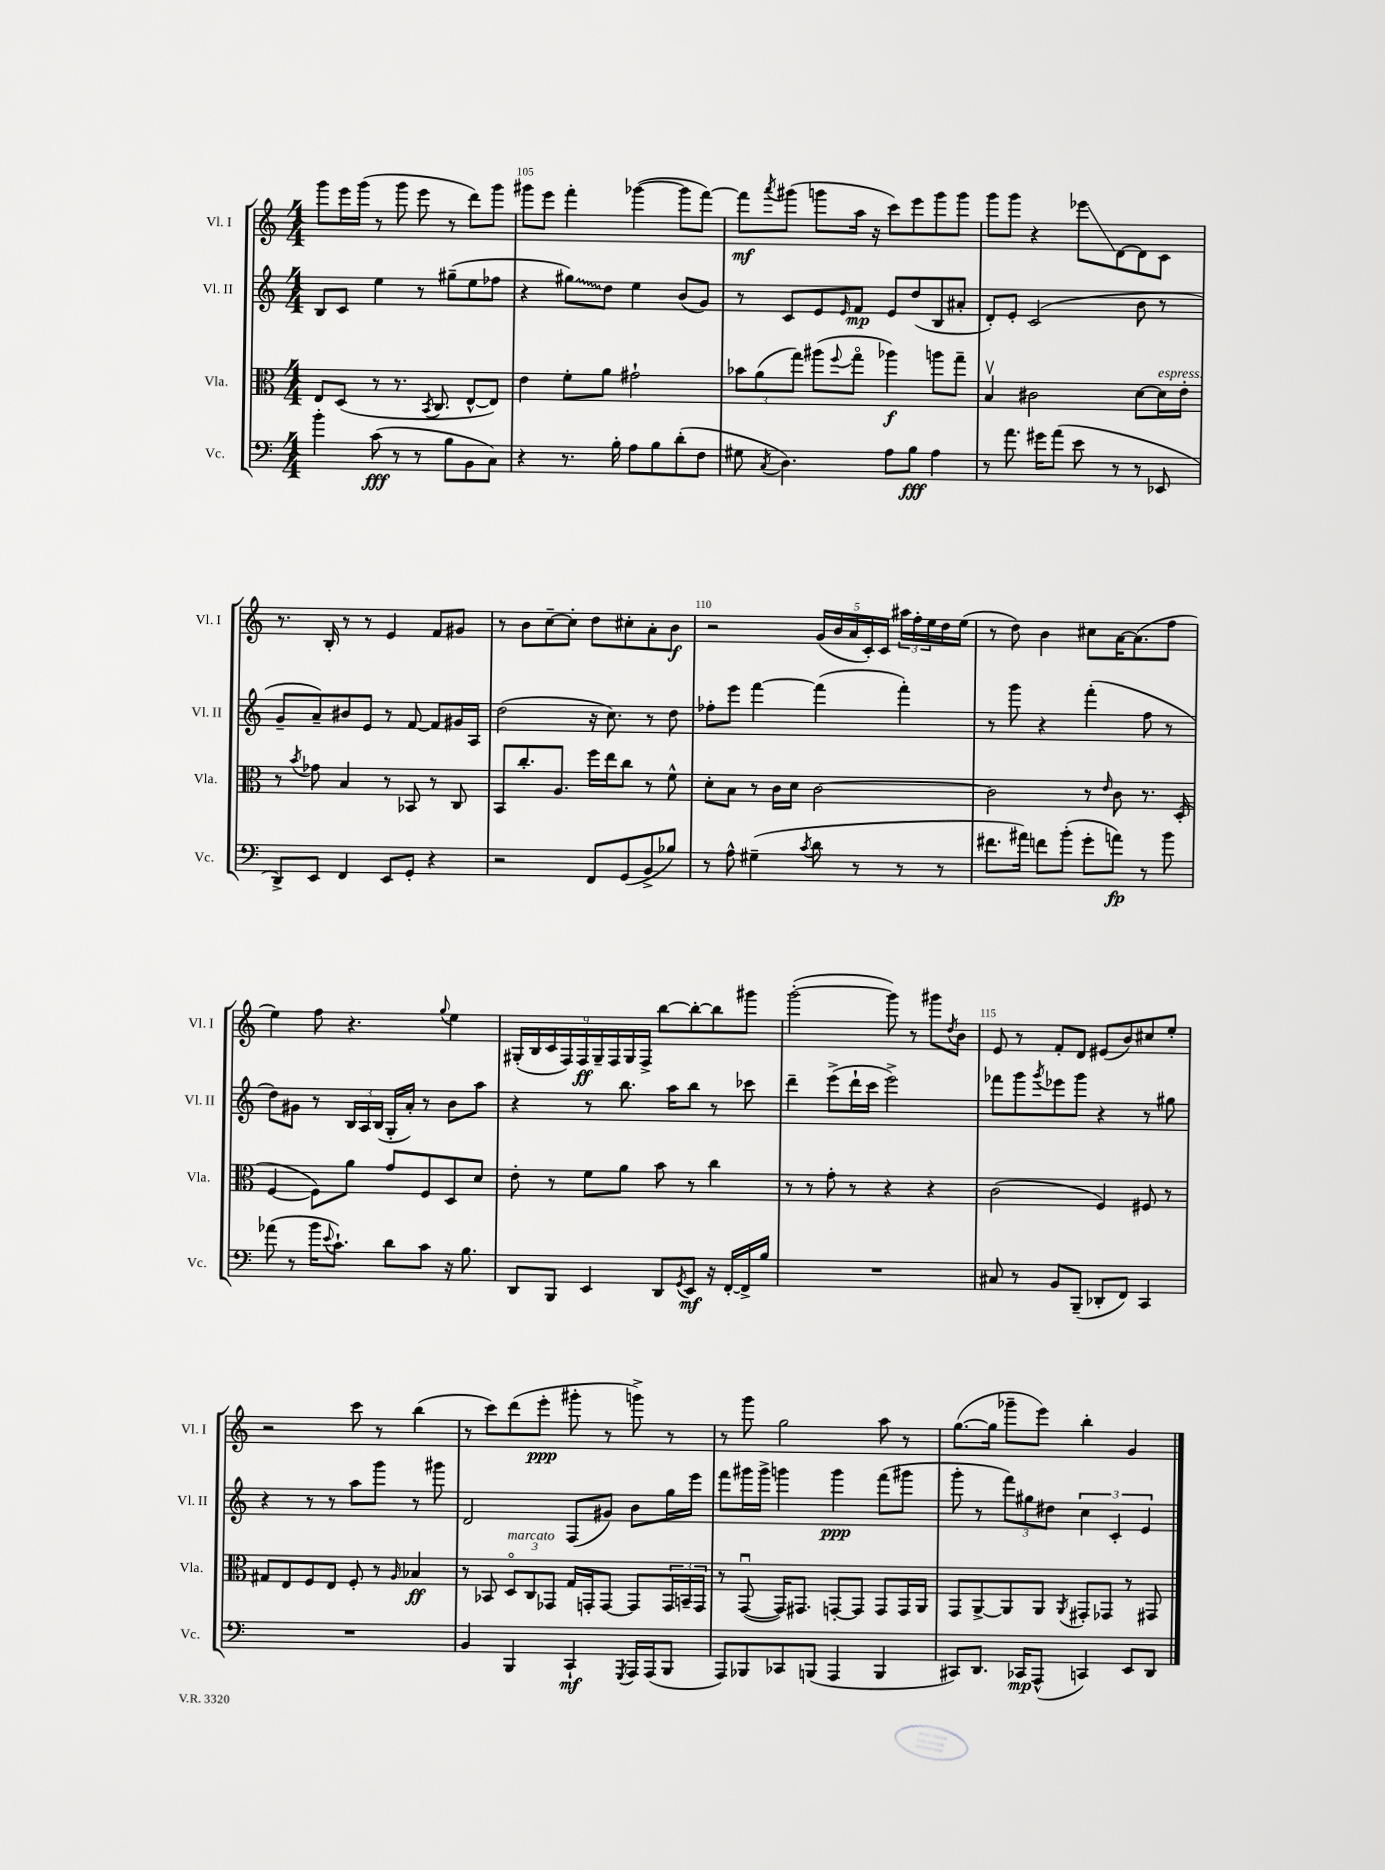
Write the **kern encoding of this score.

**kern	**kern	**kern	**kern
*staff4	*staff3	*staff2	*staff1
*clefF4	*clefC3	*clefG2	*clefG2
*k[]	*k[]	*k[]	*k[]
*M4/4	*M4/4	*M4/4	*M4/4
4b'	8E	8B	8ggg
.	(8D	8c	16eee
.	.	.	(16ggg
(8c	8r	4ee	8r
8r	8.r	.	8ggg
8r	.	8r	8eee
.	8qBB	.	.
.	8.C	.	.
8B	.	(8gg#~	8r
8BB	[8E^^	8ee	8ddd)
8C)	8E])	8ff-	8ggg
=	=	=	=
4r	4e	4r	8ggg#
.	.	.	8eee
8.r	8f'	8gg#)	4fff'
.	8a	8dd	.
16B'	.	.	.
8A	2g#`	4ee	([4ggg-
8B	.	.	.
(8d'	.	(8b	8ggg-]
8F	.	8g)	[8fff)
=	=	=	=
8G#	12b-	8r	8fff]
.	(12a	.	.
8qC	.	.	8qaaa
4.D)	.	8c	(8ggg#
.	12gg)	.	.
.	(8aa#	8e	8ggg
.	8qqff	16qqe	.
.	8ggo	8f	16aa
.	.	.	16r
8A	4aa-)	8e	8ccc)
8B	.	(8dd	8eee
4A	8aa	8B	8ggg
.	8gg~	8a#'	8ggg
=	=	=	=
8r	4Bv	8d')	8ggg
8.a	.	8e'	8ggg
.	2c#	(2c	4r
16g#	.	.	.
(8a	.	.	.
8e	.	.	8eee-
8r	.	.	[8d
8r	[8d	8b	8d]
8EE-	16d]	8r	8c
.	16e'	.	.
=	=	=	=
8DD^)	8r	8g~	8.r
.	8qb	.	.
8EE	8g-	8a~)	.
.	.	.	16B'
4FF	4B	8b#	8r
.	.	8e	8r
8EE	8r	8r	4e
8GG'	8BB-	[8f	.
4r	8r	8f]	8f
.	8C	16g#	8g#
.	.	16A	.
=	=	=	=
2r	8BB	(2dd	8r
.	8.cc'	.	8b
.	.	.	[8cc~
.	8.A	.	.
.	.	.	8cc']
8FF	16ff	16r	8dd
.	16ee	8.cc)	.
(8GG	8cc	.	8cc#'
8BB^	8r	8r	8a'
8B-)	8f^^	8dd	8b
=	=	=	=
8r	8d'	8ff-'	2r
8A^^	8B	8eee	.
(4G#~	8r	[4fff	.
.	16c	.	.
.	16d	.	.
8qc	.	.	.
8d	[2c	(4fff]	(20g
.	.	.	20b
.	.	.	20a
8r	.	.	.
.	.	.	20c')
.	.	.	20c
8r	.	4fff')	24aa#
.	.	.	24ff'
.	.	.	24ee
8r	.	.	16dd
.	.	.	(16ee
=	=	=	=
8.f#	2c]	8r	8r
.	.	8ggg	8dd)
16a#)	.	.	.
8f	.	4r	4b
(8b'	.	.	.
8g'	8r	(4fff'	8cc#
.	16qqe	.	.
8a)	8c	.	[16a
.	.	.	(8.a]
8r	8.r	8ff	.
8b	.	8r	8ff
.	(16D'	.	.
=	=	=	=
(8a-	[4F	8dd)	4ee)
8r	.	8g#	.
16b	8F])	8r	8ff
8qqe	.	.	.
8.c`)	.	.	.
.	8a	24B	4.r
.	.	24A	.
.	.	(24B	.
8d	8g	16G'	.
.	.	16a')	.
8c	8F	8r	.
.	.	.	8qqgg
16r	8D	8b	4ee
8.B	.	.	.
.	8d	8aa	.
=	=	=	=
8DD	8e'	4r	(18G#'
.	.	.	18B
.	.	.	18c
8BBB	8r	.	.
.	.	.	18F)
.	.	.	18F
4EE	8f	8r	.
.	.	.	18G#~
.	.	.	18F
.	8a	8.bb	.
.	.	.	18G#
.	.	.	18F^
8DD	8b	.	[8bb
.	.	16aa	.
8qGG	.	.	.
8EE	8r	8bb	8bb'_
16r	4cc	8r	8bb]
[16FF'	.	.	.
16FF^]	.	8ccc-	8ggg#
16B	.	.	.
=	=	=	=
1r	8r	4ddd~	([2ggg'
.	8r	.	.
.	8g'	(8eee^	.
.	8r	16ddd`	.
.	.	16ccc	.
.	4r	2eee^)	8ggg])
.	.	.	8r
.	4r	.	8ggg#
.	.	.	8qdd
.	.	.	8b
=	=	=	=
8C#	(2c	8fff-	8e
8r	.	8ggg	8r
.	.	8qggg	.
8BB	.	8eee-	8f'
(8BBB~	.	8ggg	8d
8DD-'	4F)	4r	(8e#
8FF)	.	.	8b)
4CC	8F#	8r	8cc#
.	8r	8gg#	8ee'
=	=	=	=
1r	8G#	4r	2r
.	8E	.	.
.	8F	8r	.
.	8E	8r	.
.	8F'	8aa	8ccc
.	8r	8ggg	8r
.	16qqA	.	.
.	4B-	8r	(4bb
.	.	8ggg#	.
=	=	=	=
4BB	8r	2d	8r
.	8BB-	.	8ccc)
4BBB	12Do	.	(8ddd
.	12C	.	.
.	.	.	8eee'
.	12GG-	.	.
4CC`	16G	(8F	8ggg#'
.	16GG'	.	.
.	[8GG	8g#)	8r
8qGGG	.	.	.
16AAA	8GG]	8b	8ggg^)
(16AAA	.	.	.
8BBB	24GG	16gg	8r
.	24BB~	.	.
.	.	16eee	.
.	24GG	.	.
=	=	=	=
8AAA)	8r	8fff	8r
8BBB-	([8GGu	16ggg#	8ggg
.	.	16ggg#^	.
8CC-	16GG])	4ggg	2gg
.	8.GG#	.	.
(8BBB	.	.	.
4AAA	[8GG'	4ggg	.
.	8GG]	.	.
4BBB	8GG	(8fff	8aa
.	16GG	8ggg#	8r
.	16AA	.	.
=	=	=	=
8CC#)	8GG	8ggg'	([8.gg
8.DD	[8AA^	8r	.
.	.	.	16gg]
.	8AA]	12fff)	8ggg-~
16CC-	.	.	.
.	.	12gg#	.
(8AAA^^	8AA	.	8eee)
.	.	12dd#	.
.	8qAA	.	.
4CC)	8GG#'	6cc	4bb'
.	8GG-	.	.
.	.	6c'	.
8EE	8r	.	4g
.	.	6e	.
8DD	8GG#	.	.
==	==	==	==
*-	*-	*-	*-
